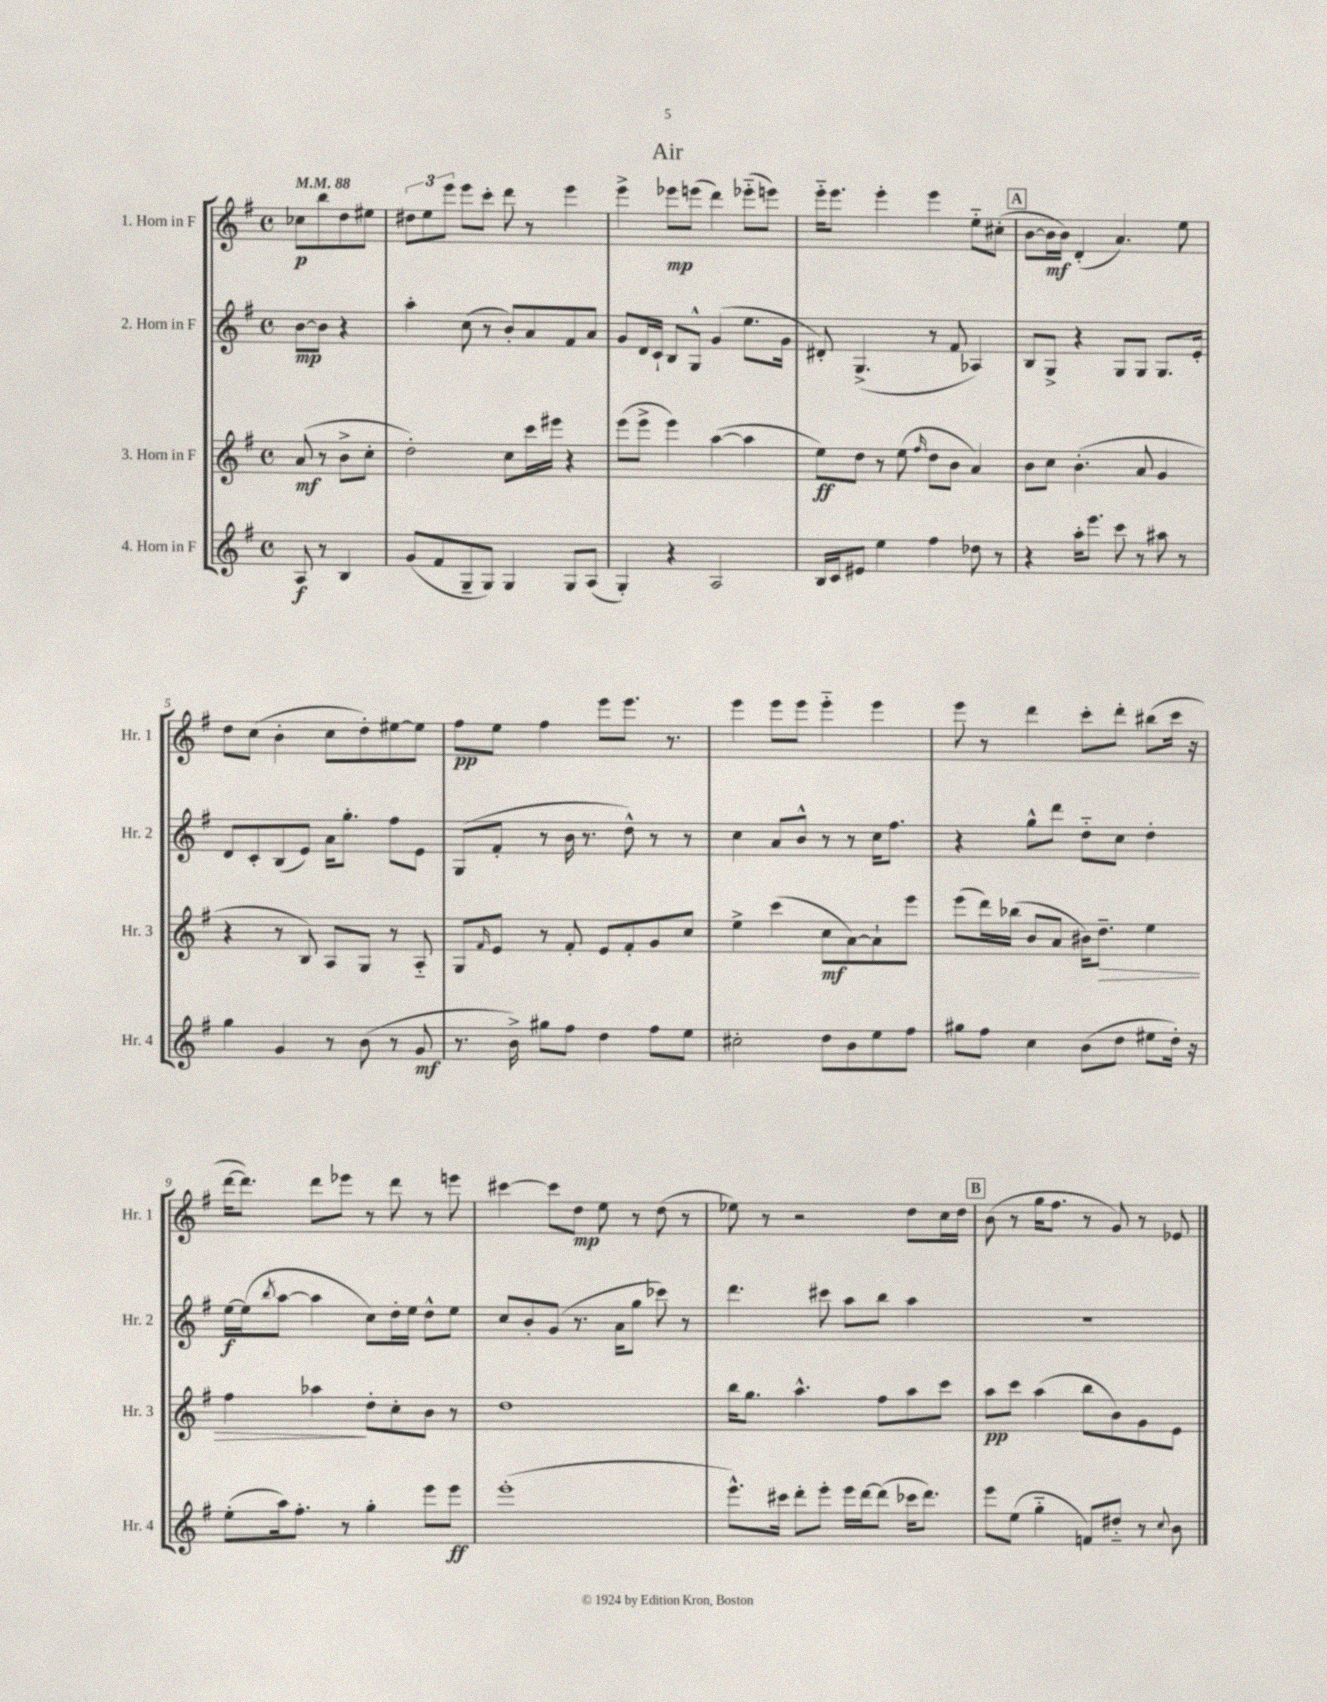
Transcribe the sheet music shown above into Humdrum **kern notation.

**kern	**dynam	**kern	**dynam	**kern	**dynam	**kern	**dynam
*part4	*part4	*part3	*part3	*part2	*part2	*part1	*part1
*staff4	*staff4	*staff3	*staff3	*staff2	*staff2	*staff1	*staff1
*I"4. Horn in F	*	*I"3. Horn in F	*	*I"2. Horn in F	*	*I"1. Horn in F	*
*I'Hr. 4	*	*I'Hr. 3	*	*I'Hr. 2	*	*I'Hr. 1	*
*clefG2	*	*clefG2	*	*clefG2	*	*clefG2	*
*k[f#]	*	*k[f#]	*	*k[f#]	*	*k[f#]	*
*M4/4	*	*M4/4	*	*M4/4	*	*M4/4	*
*met(c)	*	*met(c)	*	*met(c)	*	*met(c)	*
*MM88	*	*MM88	*	*MM88	*	*MM88	*
=	=	=	=	=	=	=	=
8A/	f	(8a/	mf	[8b\L	mp	8cc-X\L	p
8r	.	8r	.	8b\J]	.	8bb\	.
4B/	.	8b^\L	.	4r	.	8dd\	.
.	.	8cc'\J	.	.	.	8ee#X\J	.
=1	=1	=1	=1	=1	=1	=1	=1
(8g/L	.	2dd'\)	.	4aa'\	.	12dd#X\L	.
.	.	.	.	.	.	12ee\	.
8f#/	.	.	.	.	.	.	.
.	.	.	.	.	.	12eee\J	.
8G~/	.	.	.	(8cc\	.	8eee\L	.
8G/J)	.	.	.	8r	.	8ccc'\J	.
4G/	.	8cc\L	.	8b'/L)	.	8ddd\	.
.	.	16ccc\L	.	8a/	.	8r	.
.	.	16eee#X\JJ	.	.	.	.	.
8G/L	.	4r	.	8f#/	.	4eee\	.
(8A/J	.	.	.	8a/J	.	.	.
=2	=2	=2	=2	=2	=2	=2	=2
4G'/)	.	(8eee\L	.	8g/L	.	4eee^\	.
.	.	8eee^\J	.	16d/L	.	.	.
.	.	.	.	16c`/JJ	.	.	.
4r	.	4eee\)	.	8B/L	.	8eee-X\L	mp
.	.	.	.	8G^^/J	.	(8eeen\J	.
2A/	.	([4aa\	.	(4g/	.	4ddd\)	.
.	.	4aa\]	.	8.ee\L	.	(8eee-X\L	.
.	.	.	.	.	.	8eeen\J)	.
.	.	.	.	16g\Jk	.	.	.
=3	=3	=3	=3	=3	=3	=3	=3
16B/LL	.	8ee\L)	ff	8d#X'/)	.	16eee\KL	.
16c/J	.	.	.	.	.	8.eee\J	.
8e#X/J	.	8dd\J	.	(4.G^/	.	.	.
4ee\	.	8r	.	.	.	4eee'\	.
.	.	(8ee\	.	.	.	.	.
.	.	16qqff#/	.	.	.	.	.
4ff#\	.	8dd\L	.	8r	.	4eee\	.
.	.	8b\J	.	8f#/	.	.	.
8dd-X\	.	4a/)	.	4A-X/)	.	8ee\L	.
8r	.	.	.	.	.	(8cc#X'\J	.
!!LO:REH:place=s1:t=A
=4	=4	=4	=4	=4	=4	=4	=4
4r	.	8b\L	.	8B/L	.	[8b\L	.
.	.	8cc\J	.	8G^/J	.	16b\L]	mf
.	.	.	.	.	.	16b\JJ)	.
16aa'\KL	.	(4.b'\	.	4r	.	(4d'/	.
8.eee\J	.	.	.	.	.	.	.
8ccc\	.	.	.	8G/L	.	4.a/)	.
8r	.	8a/	.	8G/J	.	.	.
8aa#X\	.	4g/	.	8.G/L	.	.	.
8r	.	.	.	.	.	8ee\	.
.	.	.	.	16e'/Jk	.	.	.
!!LO:LB:g=z
=5	=5	=5	=5	=5	=5	=5	=5
4gg\	.	4r	.	8d/L	.	8dd\L	.
.	.	.	.	8c'/	.	(8cc\J	.
4g/	.	8r	.	(8B/	.	4b'\	.
.	.	8B/)	.	8e/J)	.	.	.
8r	.	8A/L	.	16a\KL	.	8cc\L	.
.	.	.	.	8.gg'\J	.	.	.
(8b\	.	8G/J	.	.	.	8dd'\)	.
8r	.	8r	.	8ff#\L	.	[8ee#X\	.
8g/	mf	8A/	.	8e\J	.	8ee#\J]	.
=6	=6	=6	=6	=6	=6	=6	=6
8.r	.	8G/L	.	(8G/L	.	8ff#\L	pp
.	.	16qqf#/	.	.	.	.	.
.	.	8e/J	.	8f#'/J	.	8ee\J	.
16b^\)	.	.	.	.	.	.	.
8gg#X\L	.	8r	.	8r	.	4ff#\	.
8ff#\J	.	8f#'/	.	16b\	.	.	.
.	.	.	.	8.r	.	.	.
4dd\	.	8e/L	.	.	.	8eee\L	.
.	.	8f#'/	.	8dd^^\)	.	8.eee\J	.
8ff#\L	.	8g/	.	8r	.	.	.
.	.	.	.	.	.	8.r	.
8ee\J	.	8cc/J	.	8r	.	.	.
=7	=7	=7	=7	=7	=7	=7	=7
2cc#X'\	.	4ee^\	.	4cc\	.	4eee\	.
.	.	(4ccc\	.	8a/L	.	8eee\L	.
.	.	.	.	8b^^/J	.	8eee\J	.
8dd\L	.	8cc\L	mf	8r	.	4eee\	.
8b\	.	[8a\)	.	8r	.	.	.
8ee\	.	8a`\]	.	16cc\KL	.	4eee\	.
.	.	.	.	8.ff#\J	.	.	.
8ff#\J	.	8eee\J	.	.	.	.	.
=8	=8	=8	=8	=8	=8	=8	=8
8gg#X\L	.	(8eee\L	.	4r	.	8eee\	.
8ff#\J	.	16ddd\L)	.	.	.	8r	.
.	.	(16bb-X\JJ	.	.	.	.	.
4cc\	.	8b/L	.	8gg^^\L	.	4ddd\	.
.	.	8a/J	.	8ddd\J	.	.	.
(8b\L	.	16b#X\KL)	.	8dd\L	.	8ccc'\L	.
!	!	!	!LO:HP:b	!	!	!	!
.	.	8.dd~\J	>	.	.	.	.
8dd\J	.	.	.	8cc\J	.	8ddd'\J	.
8ee#X\L	.	4ee\	.	4dd'\	.	(8bb#X\L	.
16dd'\Jk)	.	.	.	.	.	16ccc\Jk	.
16r	.	.	.	.	.	16r	.
!!LO:LB:g=z
=9	=9	=9	=9	=9	=9	=9	=9
(8ee'\L	.	4ff#\	.	[16ee\LL	f	[16ddd\KL	.
.	.	.	.	(16ee\J]	.	8.ddd\J])	.
.	.	.	.	8qbb/	.	.	.
16aa\k)	.	.	.	[8aa\J	.	.	.
8.ff#'\J	.	.	.	.	.	.	.
.	.	4aa-X\	.	4aa\]	.	8ddd\L	.
8r	.	.	.	.	.	8eee-X\J	.
4gg'\	.	8dd'\L	]	8cc\L)	.	8r	.
.	.	8cc'\	.	16dd'\L	.	8ddd\	.
.	.	.	.	16ee\JJ	.	.	.
8eee\L	.	8b\J	.	8dd^^\L	.	8r	.
8eee\J	ff	8r	.	8ee\J	.	8eeen\	.
=10	=10	=10	=10	=10	=10	=10	=10
(1eee'	.	1dd	.	8cc/L	.	[4ccc#X\	.
.	.	.	.	8b'/	.	.	.
.	.	.	.	(8g/J	.	8ccc#\L]	.
.	.	.	.	8.r	.	8dd\J	mp
.	.	.	.	.	.	8ee\	.
.	.	.	.	16a\KL	.	.	.
.	.	.	.	8gg\J	.	8r	.
.	.	.	.	8ccc-X\)	.	(8dd\	.
.	.	.	.	8r	.	8r	.
=11	=11	=11	=11	=11	=11	=11	=11
8.eee^^\L)	.	16bb\KL	.	4.ddd\	.	8ee-X\)	.
.	.	8.gg\J	.	.	.	.	.
.	.	.	.	.	.	8r	.
16ccc#X\Jk	.	.	.	.	.	.	.
8ddd'\L	.	4.aa^^\	.	.	.	2r	.
8eee'\J	.	.	.	8ccc#X\	.	.	.
16eee\LL	.	.	.	8aa\L	.	.	.
[16ddd\J	.	.	.	.	.	.	.
(8ddd\J]	.	8ff#\L	.	8bb\J	.	.	.
16ccc-X\KL	.	8aa\	.	4aa\	.	8dd\L	.
8.ddd\J)	.	.	.	.	.	.	.
.	.	8ccc\J	.	.	.	16cc\L	.
.	.	.	.	.	.	16dd\JJ	.
!!LO:REH:place=s1:t=B
=12	=12	=12	=12	=12	=12	=12	=12
8eee\L	.	8aa\L	pp	1r	.	(8b\	.
(8ee\J	.	8ccc\J	.	.	.	8r	.
4gg\	.	(4aa\	.	.	.	16gg\KL	.
.	.	.	.	.	.	8.ff#\J	.
8fn/L)	.	8bb\L	.	.	.	8r	.
8dd#X/J	.	8b\)	.	.	.	8g/)	.
8r	.	8g\	.	.	.	8r	.
8qqcc/	.	.	.	.	.	.	.
8b\	.	8e\J	.	.	.	8e-X/	.
==	==	==	==	==	==	==	==
*-	*-	*-	*-	*-	*-	*-	*-
